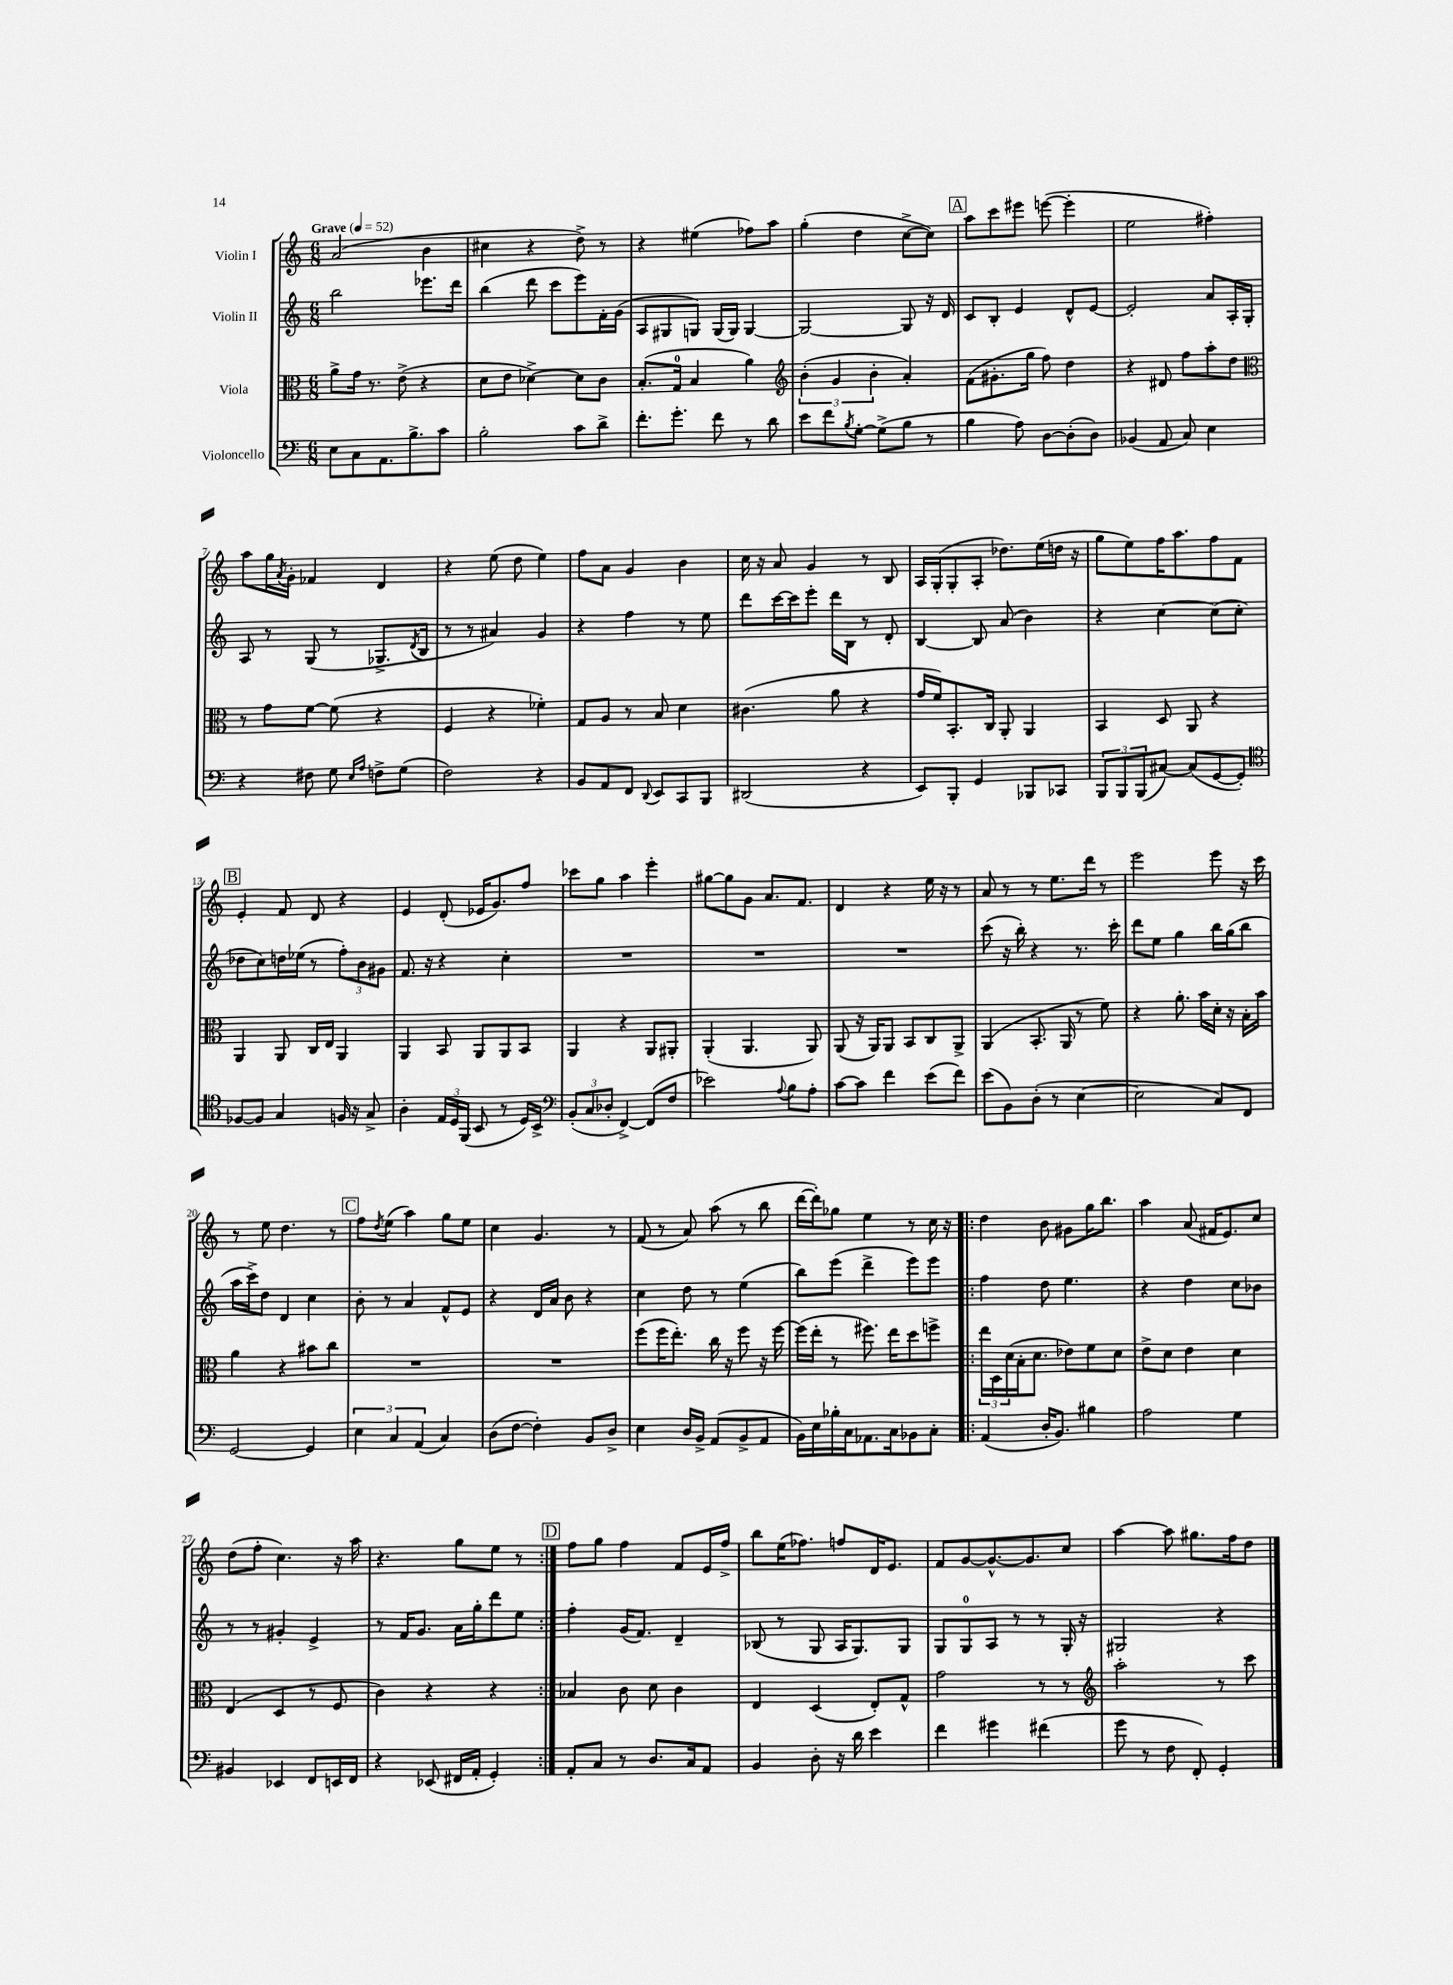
<<
\new StaffGroup <<
\new Staff = "s0" \with { instrumentName = "Violin I" } {
    \clef treble \key c \major \numericTimeSignature \time 6/8 \tempo "Grave" 4 = 52
    a'2( b'4 |
    cis''4 r4 d''8->) r8 |
    r4 eis''4( fes''8) a''8 |
    g''4-.( d''4 c''8~-> c''8) |
    \mark \markup { \box "A" } a''8 c'''8 eis'''8 e'''8~( e'''4-. |
    e''2 fis''4-.) |
    a''8 g''16 \acciaccatura { a'8 } g'16-. fes'4 d'4 |
    r4 e''8( d''8 e''4) |
    f''8 a'8 g'4 b'4 |
    c''16 r16 a'8 g'4 r8 b8 |
    a16 g16-.( g8-. a8-. des''8.) e''16( d''16 r16 |
    g''8 e''8) f''16 a''8. f''8 f'8 |
    \mark \markup { \box "B" } e'4-. f'8 d'8 r4 |
    e'4 d'8-.( ees'16 g'8.) f''8 |
    ces'''8 g''8 a''4 e'''4-. |
    gis''8~ gis''8 g'8 a'8. f'8. |
    d'4 r4 e''16 r16 r8 |
    a'8 r8 r8 e''8. d'''16 r8 |
    e'''2 e'''8 r16 c'''16 |
    r8 e''8 d''4. r8 |
    \mark \markup { \box "C" } f''8 \acciaccatura { d''8 } e''8( a''4) g''8 e''8 |
    c''4 g'4. r8 |
    f'8( r8 a'8) a''8( r8 b''8 |
    d'''16~ d'''16-.) ges''8 e''4 r8 c''16 r16 |
    \repeat volta 2 { d''4 b'8 gis'8 g''16 b''8. |
    a''4 a'8( fis'16 e'8.) c''8 |
    d''8( f''8-. c''4.) r16 a''16 |
    r4. g''8 e''8 r8 | }
    \mark \markup { \box "D" } f''8 g''8 f''4 f'8 e'16 f''16-> |
    b''8 e''16( fes''8.) f''8 d'16 e'8. |
    f'8 g'8~ g'8.~-^ g'8. c''8 |
    a''4~ a''8 gis''8. f''16 d''8 \bar "|." |
}
\new Staff = "s1" \with { instrumentName = "Violin II" } {
    \clef treble \key c \major \numericTimeSignature \time 6/8
    b''2 ees'''8. d'''16 |
    b''4( d'''8 c'''8 e'''8) f'16-. g'16( |
    a8 gis8 g8) g16( g16) g4~ |
    g2~ g8 r16 d'16 |
    \mark \markup { \box "A" } c'8 b8-. e'4 d'8-^ e'8~ |
    e'2-. a'8 a16-. g16-. |
    a8 r8 g8( r8 ges8.-> \acciaccatura { d'8 } b16 |
    r8 r8 ais'4) g'4 |
    r4 f''4 r8 e''8 |
    d'''8 c'''16~ c'''16 e'''8-. d'''16 b16 r8 d'8-. |
    b4~ b8 a'8( b'4) |
    r4 c''4~ c''8( c''8-. |
    \mark \markup { \box "B" } des''8 c''8) d''16 ees''16( r8 \tuplet 3/2 { f''8-.) b'8 gis'8 } |
    f'8. r16 r4 c''4-. |
    R2. |
    R2. |
    R2. |
    c'''8( r16 b''16-.) r4 r8. c'''16-. |
    d'''8 e''8 g''4 b''16 g''16( b''8 |
    a''16 c'''16->) d''8 d'4 c''4 |
    \mark \markup { \box "C" } b'8-. r8 a'4 f'8-^ e'8 |
    r4 d'16 a'16 b'8 r4 |
    c''4 d''8 r8 e''4( |
    b''8) e'''8( d'''4-> e'''8) e'''8 |
    \repeat volta 2 { f''4 d''8 e''4. |
    r4 d''4 c''8 bes'8 |
    r8 r8 gis'4-. e'4-> |
    r8 f'16 g'8. a'16 g''16-. d'''8 e''8 | }
    \mark \markup { \box "D" } f''4-. g'16( f'8.) d'4-- |
    bes8( r8 g8 a16 g8.) g8 |
    g8 g8-0 a8 r8 r8 g16-. r16 |
    gis2 r4 \bar "|." |
}
\new Staff = "s2" \with { instrumentName = "Viola" } {
    \clef alto \key c \major \numericTimeSignature \time 6/8
    a'8-> g'16 r8. e'8->( r4 |
    d'8 e'8 des'4~->) des'8 c'8 |
    b8.-.( g16-0 b4 a'4) |
    \clef treble \tuplet 3/2 { b'4-.( g'4 b'4-. } a'4-.) |
    \mark \markup { \box "A" } f'8( gis'8.-. g''16 f''8) d''4 |
    r4 dis'8 f''8 a''8-. d''8 |
    \clef alto r8 g'8 f'8~ f'8( r4 |
    f4 r4 fes'4-.) |
    g8 a8 r8 b8 d'4 |
    cis'4.( a'8 r4 |
    g'16 f'16) b,8.-. c16 a,8-. a,4 |
    b,4 d8 a,8 r4 |
    \mark \markup { \box "B" } a,4 a,8 c16 e16 a,4 |
    a,4 b,8 a,8 a,8 b,8 |
    a,4 r4 a,8 ais,8-. |
    a,4-.( a,4. a,8) |
    a,8( r16 a,16) a,8 b,8 c8 a,8-> |
    a,4( b,8.-. a,16 r8 f'8) |
    r4 a'8.-. b'16 d'16-. r16 b16-. b'16 |
    a'4 r4 bis'8 c''8 |
    \mark \markup { \box "C" } R2. |
    R2. |
    f''8( f''16 e''8.-.) c''16 r16 f''8 r16 f''16~ |
    f''16( e''16-. r8 fis''8.) e''16 d''8 f''8-> |
    \repeat volta 2 { \tuplet 3/2 { e''16 d16 d'16( } b16-. d'8. ees'8) f'8 d'8 |
    e'8-> d'8 e'4 d'4 |
    e4( d4 r8 f8 |
    c'4) r4 r4 | }
    \mark \markup { \box "D" } bes4 c'8 d'8 c'4 |
    e4 d4( e8-.) g8-^ |
    g'2 r8 r8 |
    \clef treble a''2-. r8 c'''8 \bar "|." |
}
\new Staff = "s3" \with { instrumentName = "Violoncello" } {
    \clef bass \key c \major \numericTimeSignature \time 6/8
    e8 c8 a,8. b8.-> c'8 |
    b2-. c'8 d'8-> |
    f'8.-. g'8.-. f'8 r8 d'8 |
    e'8 f'8 \acciaccatura { b8 } g8~-. g8->( b8 r8 |
    \mark \markup { \box "A" } b4 a8) d8~ d8-.( d8) |
    bes,4( a,8 c8) e4 |
    r4 fis8 g8 \grace { e16 a16 } f8-> g8( |
    f2) r4 |
    b,8 a,8 f,8 \appoggiatura { d,8 } e,8 c,8 b,,8 |
    dis,2( r4 |
    e,8) b,,8-. g,4 bes,,8 ces,8 |
    \tuplet 3/2 { b,,8 b,,8 b,,8( } cis8~) cis8( g,8~ g,8-.) |
    \mark \markup { \box "B" } \clef tenor fes8~ fes8 g4 f16 r16 g8-> |
    a4-. \tuplet 3/2 { e16 d16 f,16( } b,8 r8 d16) b,16-> |
    \clef bass \tuplet 3/2 { b,8-.( c8 des8-. } f,4~->) f,8( f8 |
    ees'2) \appoggiatura { a8 } b8 a8-. |
    c'8~ c'8 f'4 e'8( f'8) |
    e'8( b,8) d8-.( r8 e4~ |
    e2 c8) f,8 |
    g,2~ g,4 |
    \mark \markup { \box "C" } \tuplet 3/2 { e4 c4 a,4( } c4) |
    d8( f8~ f4-.) b,8 d8-> |
    e4 d16 b,16-> a,8( b,8-> a,8 |
    b,16) e16 bes16-. c16 aes,8. c16 bes,8 c8-. |
    \repeat volta 2 { a,4( d16-. b,8.) bis4 |
    a2 g4 |
    bis,4 ees,4 f,8 e,16 f,16 |
    r4 ees,8( fis,16 a,16-. g,4-.) | }
    \mark \markup { \box "D" } a,8-. c8 r8 d8. c16 a,8 |
    b,4 d8-. r16 d'16 e'4 |
    f'4 gis'4 fis'4( |
    g'8 r8 f8 f,8-.) g,4-. \bar "|." |
}
>>
>>
